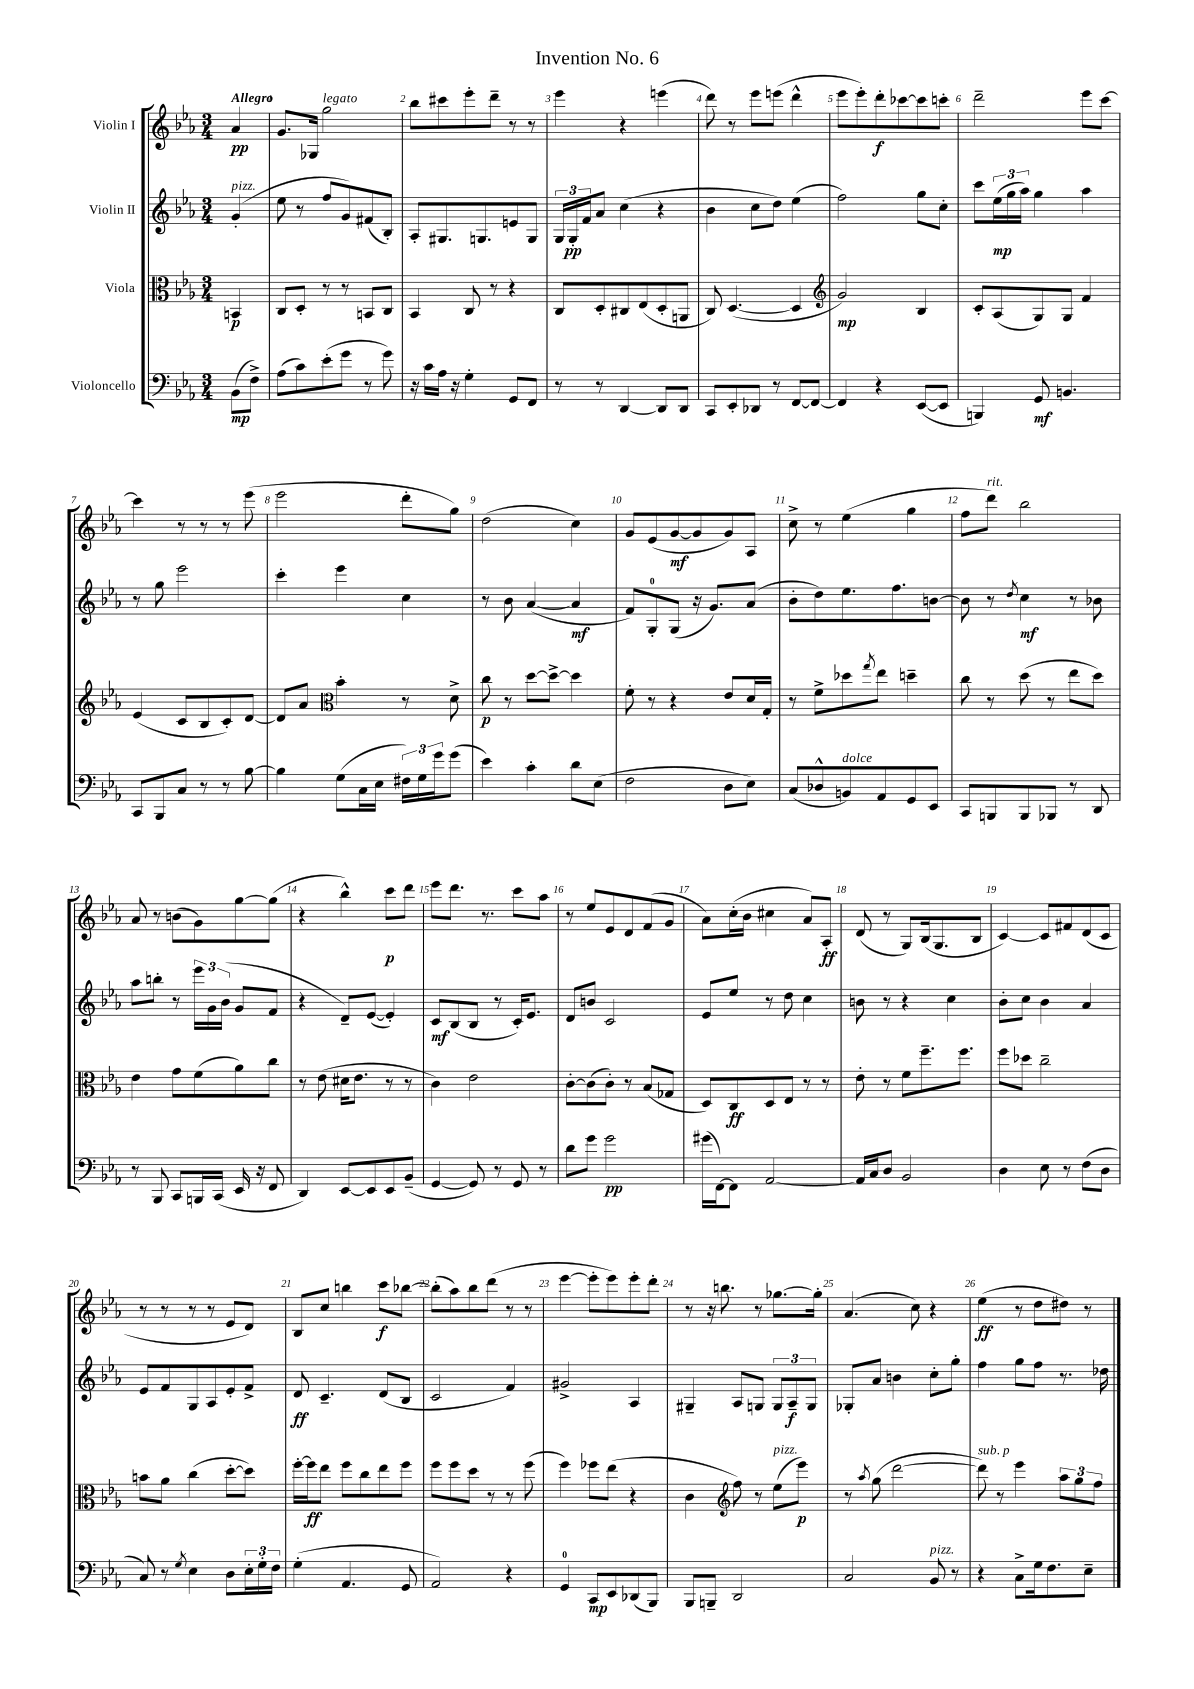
\header { title = "Invention No. 6" }
<<
\new StaffGroup <<
\new Staff = "s0" \with { instrumentName = "Violin I" } {
    \clef treble \key ees \major \numericTimeSignature \time 3/4 \partial 4 \tempo "Allegro"
    aes'4\pp |
    g'8. ges16 g''2^\markup { \italic "legato" } |
    bes''8 cis'''8 ees'''8-. d'''8-- r8 r8 |
    ees'''4 r4 e'''4( |
    d'''8) r8 ees'''8 e'''8( d'''4-^ |
    ees'''8 ees'''8-.) d'''8-.\f ces'''8~ ces'''8 c'''8-. |
    d'''2-- ees'''8 c'''8~ |
    c'''4 r8 r8 r8 ees'''8( |
    ees'''2 d'''8-. g''8) |
    d''2( c''4) |
    g'8 ees'8( g'8~\mf g'8 g'8) aes8 |
    c''8-> r8 ees''4( g''4 |
    f''8 d'''8^\markup { \italic "rit." }) bes''2 |
    aes'8 r8 b'8( g'8) g''8~ g''8( |
    r4 bes''4-^) c'''8\p d'''8 |
    ees'''8 d'''8. r8. c'''8 aes''8 |
    r8 ees''8 ees'8 d'8 f'8( g'8 |
    aes'8) c''16-.( bes'16 cis''4 aes'8) aes8-.\ff |
    d'8( r8 g8) bes16( g8. bes8 |
    c'4~) c'8 fis'8 d'8( c'8 |
    r8 r8 r8 r8 ees'8 d'8) |
    bes8 c''8 b''4 c'''8\f bes''8~ |
    bes''8-.( aes''8) bes''8 d'''8( r8 r8 |
    ees'''4~ ees'''8-. ees'''8) ees'''8-. d'''8-. |
    r8 r16 b''8. r8 ges''8.~ ges''16-. |
    aes'4.( c''8) r4 |
    ees''4\ff( r8 d''8 dis''8) r8 \bar "|." |
}
\new Staff = "s1" \with { instrumentName = "Violin II" } {
    \clef treble \key ees \major \numericTimeSignature \time 3/4 \partial 4
    g'4-.^\markup { \italic "pizz." }( |
    ees''8 r8 f''8 g'8) fis'8( bes8-.) |
    aes8-. gis8. g8. e'8 g8 |
    \tuplet 3/2 { g16 g16-.\pp f'16 } aes'8 c''4( r4 |
    bes'4 c''8 d''8) ees''4( |
    f''2) g''8 c''8-. |
    c'''8 \tuplet 3/2 { ees''16\mp( g''16 aes''16) } g''4 aes''4 |
    r8 g''8 ees'''2 |
    c'''4-. ees'''4 c''4 |
    r8 bes'8 aes'4~( aes'4\mf |
    f'8) g8-0-. g8( r16 g'8.) aes'8( |
    bes'8-. d''8) ees''8. f''8. b'8~ |
    b'8 r8 \acciaccatura { d''8 } c''4\mf r8 bes'8 |
    aes''8 b''8-. r8 \tuplet 3/2 { ees'''16 g'16 bes'16( } g'8 f'8 |
    r4 d'8--) ees'8~( ees'4-.) |
    c'8\mf bes8( bes8 r8 c'16-.) ees'8. |
    d'8 b'8 c'2 |
    ees'8 ees''8 r8 d''8 c''4 |
    b'8 r8 r4 c''4 |
    bes'8-. c''8 bes'4 aes'4 |
    ees'8 f'8 g8 aes8 ees'8-. f'8-> |
    d'8\ff c'4.-- d'8( bes8 |
    c'2 f'4) |
    gis'2-> aes4 |
    gis4-- aes8 g8 \tuplet 3/2 { g8 aes8--\f g8 } |
    ges8-. aes'8 b'4 c''8-. g''8-. |
    f''4 g''8 f''8 r8. des''16 \bar "|." |
}
\new Staff = "s2" \with { instrumentName = "Viola" } {
    \clef alto \key ees \major \numericTimeSignature \time 3/4 \partial 4
    b,4\p |
    c8 d8-. r8 r8 b,8 c8 |
    bes,4 c8 r8 r4 |
    c8 d8-. cis8 ees8( d8-. a,8 |
    c8) d4.~( d4 |
    \clef treble g'2\mp) bes4 |
    c'8-. aes8( g8) g8 f'4 |
    ees'4( c'8 bes8 c'8-.) d'8~ |
    d'8 aes'8 \clef alto bes'4-. r8 d'8-> |
    c''8\p r8 d''8~ d''8~-> d''4 |
    f'8-. r8 r4 ees'8 d'16 g16-. |
    r8 f'8-> des''8 \acciaccatura { g''8 } ees''8 d''4-- |
    c''8 r8 d''8( r8 ees''8 d''8) |
    ees'4 g'8 f'8( aes'8) c''8 |
    r8 ees'8( dis'16 ees'8. r8 r8 |
    c'4) ees'2 |
    c'8~-. c'8( c'8-.) r8 bes8( ges8 |
    d8) c8\ff d8 ees8 r8 r8 |
    ees'8-. r8 f'8 f''8.-- f''8. |
    f''8 des''8 c''2-- |
    b'8 aes'8 c''4( d''8~-. d''8) |
    f''16~-. f''16\ff ees''8 f''8 c''8 ees''8 f''8 |
    f''8 f''8 d''8 r8 r8 f''8( |
    f''4) fes''8 ees''8( r4 |
    c'4 \clef treble f''8) r8 ees''8^\markup { \italic "pizz." }( ees'''8\p) |
    r8 \acciaccatura { aes''8 } g''8( d'''2~ |
    d'''8^\markup { \italic "sub. p" }) r8 ees'''4 \tuplet 3/2 { aes''8 g''8 f''8 } \bar "|." |
}
\new Staff = "s3" \with { instrumentName = "Violoncello" } {
    \clef bass \key ees \major \numericTimeSignature \time 3/4 \partial 4
    bes,8\mp( f8->) |
    aes8( c'8) ees'8-.( g'8 r8 g'8) |
    r16 c'16 aes16 r16 g4-. g,8 f,8 |
    r8 r8 d,4~ d,8 d,8 |
    c,8 ees,8-. des,8 r8 f,8~ f,8~ |
    f,4 r4 ees,8~( ees,8 |
    b,,4) g,8\mf b,4. |
    c,8 bes,,8 c8 r8 r8 bes8~ |
    bes4 g8( c16 ees16 \tuplet 3/2 { fis16) g16 g'16 } g'8( |
    ees'4) c'4-. d'8 ees8( |
    f2 d8 ees8) |
    c8( des8-^ b,8^\markup { \italic "dolce" }) aes,8 g,8 ees,8 |
    c,8 b,,8 b,,8 bes,,8 r8 d,8 |
    r8 bes,,8 c,8 b,,16 c,16( ees,16 r16 f,8 |
    d,4) ees,8~ ees,8 ees,8 bes,8--( |
    g,4~ g,8) r8 g,8 r8 |
    d'8 g'8 g'2\pp |
    gis'16( f,16~) f,8 aes,2~ |
    aes,16 c16 d8 bes,2 |
    d4 ees8 r8 f8( d8 |
    c8) r8 \acciaccatura { g8 } ees4 d8 \tuplet 3/2 { ees16-. g16-. f16 } |
    g4-.( aes,4. g,8 |
    aes,2) r4 |
    g,4-0 c,8\mp ees,8 des,8( bes,,8) |
    bes,,8 b,,8-- d,2 |
    c2 bes,8^\markup { \italic "pizz." } r8 |
    r4 c8-> g16 f8. ees8-- \bar "|." |
}
>>
>>
\layout { \context { \Score \override BarNumber.break-visibility = ##(#f #t #t) barNumberVisibility = #all-bar-numbers-visible } }
